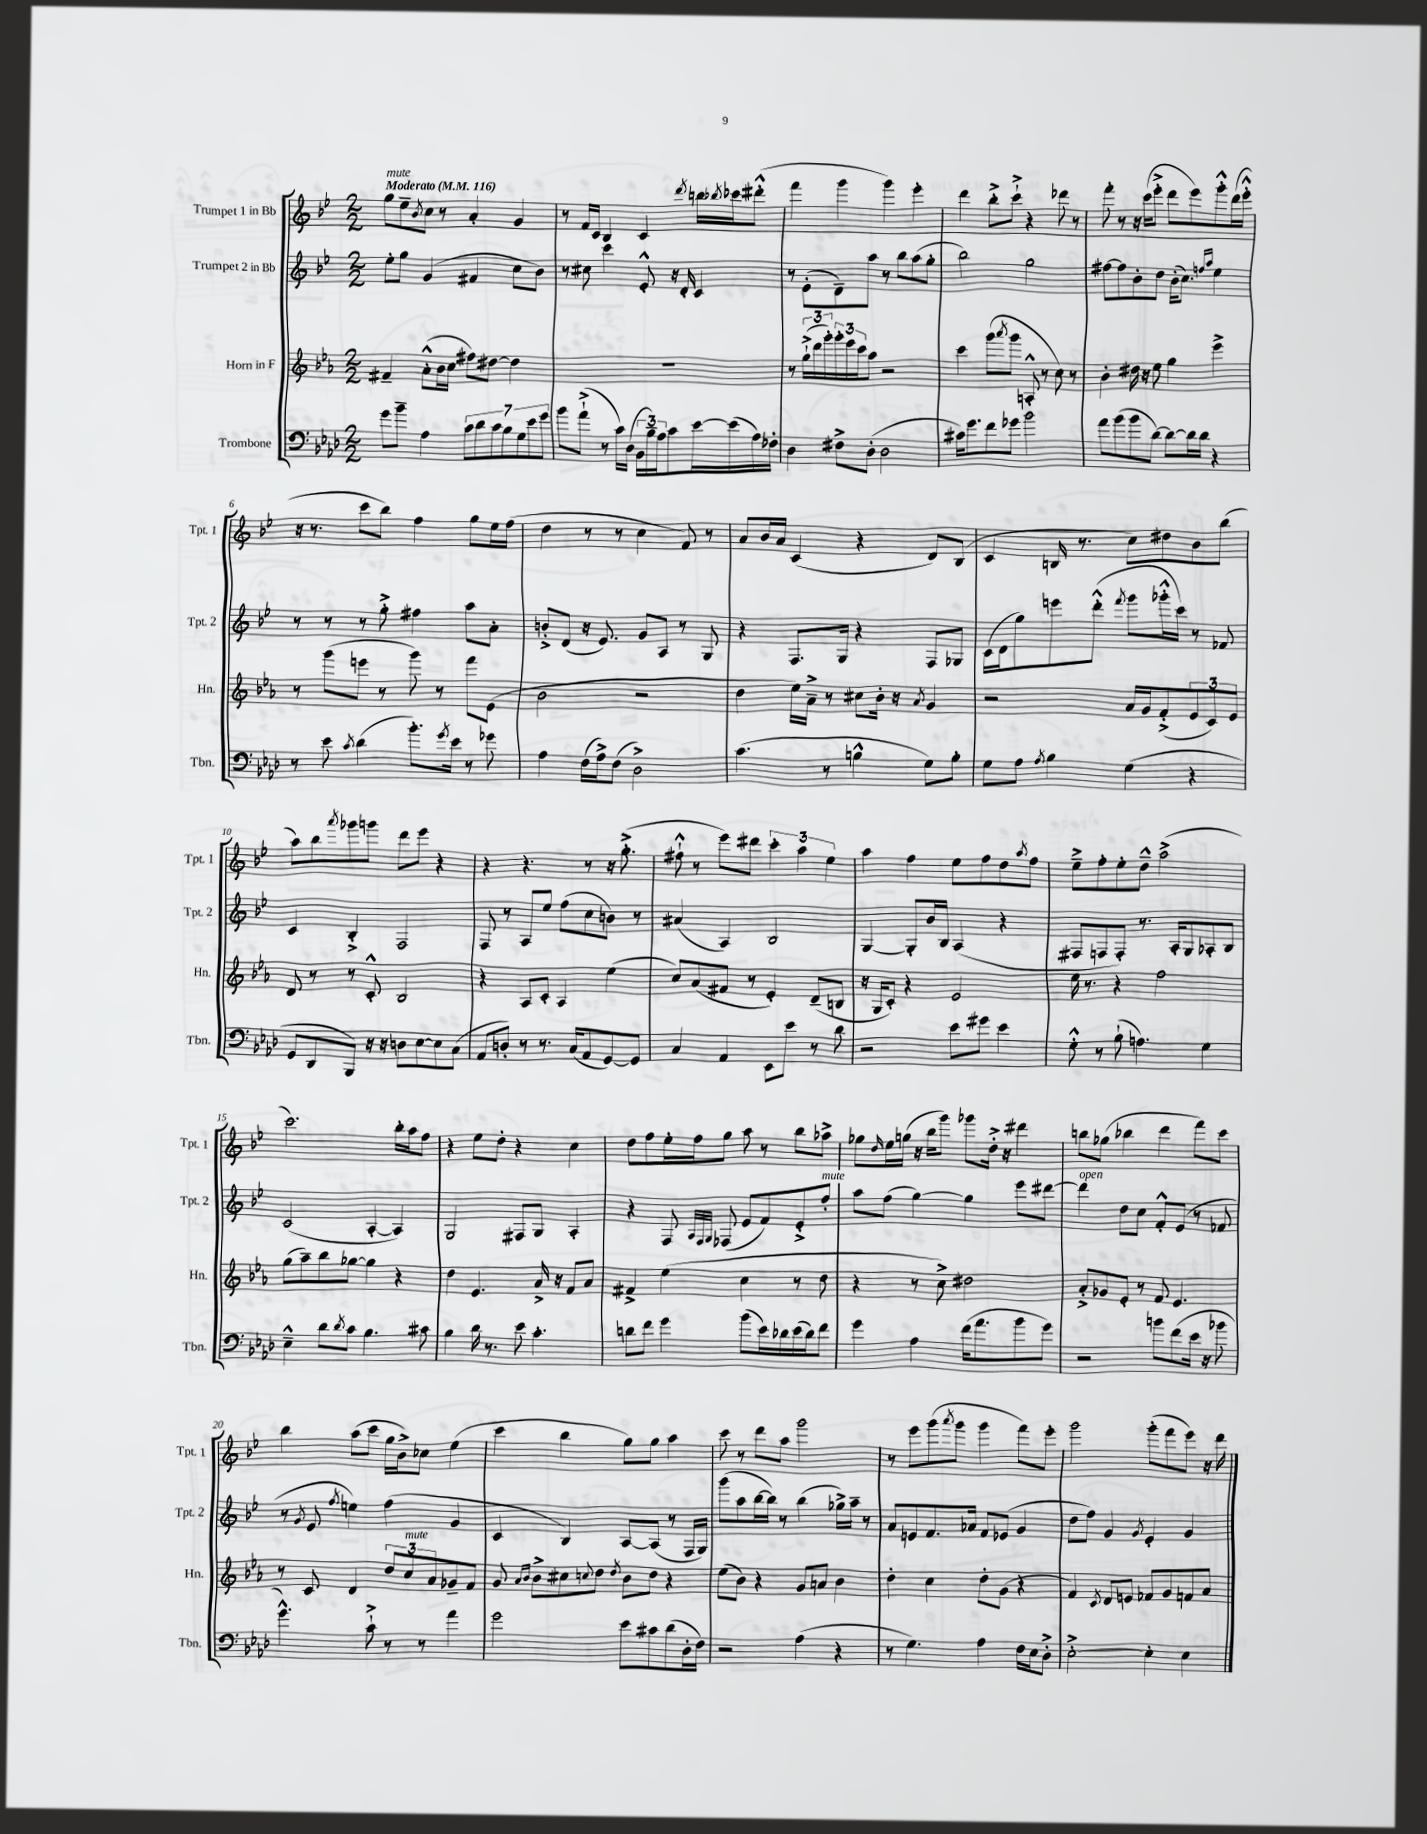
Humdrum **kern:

**kern	**kern	**kern	**kern
*staff4	*staff3	*staff2	*staff1
*clefF4	*clefG2	*clefG2	*clefG2
*k[b-e-a-d-]	*k[b-e-a-]	*k[b-e-]	*k[b-e-]
*M2/2	*M2/2	*M2/2	*M2/2
*MM116	*MM116	*MM116	*MM116
8g\L	4f#~/	8ee-'\L	8gg\L
8b-~\J	.	8gg\J	8ee-~\
.	.	.	8qb-/
4A-\	(8a-'^^\L	(4g/	8cc\J
.	16b-\L	.	8r
.	16cc\JJ	.	.
14c\L	8ff#\L)	4f#/	4a'/
14d-\	.	.	.
.	[8dd#\J	.	.
14c\	.	.	.
14B-\	.	.	.
.	4dd#\]	8cc\L	4g/
14G\	.	.	.
14e-\	.	.	.
.	.	8b-\J)	.
14g\J	.	.	.
=	=	=	=
8b-\L	1r	8r	8r
(8a-`^\J	.	8cc#\	16f/LL
.	.	.	16c/JJ
8r	.	4ccc\	4B-/
16c\LL)	.	.	.
(16D-\JJ	.	.	.
24BB-\LL	.	8e-'^^/	4c/
24B-~\)	.	.	.
24A-\J	.	.	.
8c\	.	16r	.
.	.	16d'/	.
.	.	.	8qddd/
[16e-\L	.	4c/	16bb\LL
.	.	.	8qbb-/
(16e-\]	.	.	16ccc-\J
16A-\)	.	.	(8ddd#'^^\J
16F-'\JJ	.	.	.
=	=	=	=
4D-\	8r	8r	4fff\
.	(24gg`^\LL	(8e-'\L	.
.	24ddd\	.	.
.	24ggg'\)	.	.
8F#^\L	24ggg'\	8d~\)	4ggg\
.	24eee-\	.	.
.	24ccc\J	.	.
(8D-'\J	8aa-\J	8aa\J	.
2D-\	2r	8r	4ggg\)
.	.	8bb-\L	.
.	.	(8aa\	4eee-'\
.	.	8gg'\J	.
=	=	=	=
16c#\LK)	4ccc\	2bb-\)	4ddd\
8.g\	.	.	.
8f\	(8ggg\L	.	8bb-'^\L
.	8qaaa-/	.	.
8g-\J	8ggg\J	.	8ccc`^\J
2b-\	8A'^^/	2gg\	4r
.	8r	.	.
.	8cc\)	.	8ddd-\
.	8r	.	8r
=	=	=	=
8a-\L	4b-'\	[8ff#\L	8fff'\
(8b-\	.	8ff#\]	8r
8b-\	16dd#\	8b-'\	16r
.	16r	.	(16ccc\LK
[8d-\J)	8ee-\	8dd\J	8eee-'^\J
8d-\_L	4gg\	(16b-'\LK	8ddd\L
.	.	8.cc\J)	.
16d-\]L	.	.	8eee-\)
16d-\JJ	.	.	.
.	.	16qqff/LL	.
.	.	16qqaa/JJ	.
4r	4eee-^\	4ee-\	8ggg'^^\
.	.	.	(16ddd\L
.	.	.	16eee-'^^\JJ
=	=	=	=
8r	8r	8r	16r
.	.	.	8.r
8e-\	(8ggg\L	8r	.
8qc/	.	.	.
(4d-\	8eee\J	8r	8ccc\L
.	8r	8gg'^\	8bb-\J)
8.b-'\L)	8ggg\)	4ff#\	4ff\
.	8r	.	.
8qg/	.	.	.
16e-\Jk	.	.	.
8r	8fff\L	8aa\L	8gg\L
8g-\	(8e-\J	8a'\J	16ee-\L
.	.	.	(16ff\JJ
=	=	=	=
4A-\	2b-\	8b'^/L	4dd\
.	.	(8d/J	.
(16F\LL	.	16r	8r
16A-^\J)	.	8.e-/)	.
(8F\J	.	.	8r
2D-^\)	2r	8g/L	4cc\
.	.	8A/J	.
.	.	8r	8f/)
.	.	8G/	8r
=	=	=	=
(4.c\	4dd\	4r	8a/L
.	.	.	16b-/L
.	.	.	16a/JJ
.	16ee-\LL)	8.F/L	(4c/
.	16a-~^\JJ	.	.
8r	8r	.	.
.	.	16G/Jk	.
4B^^\	8cc#\L	4r	4r
.	16b-'\Jk	.	.
.	16r	.	.
.	8qa-/	.	.
8G\L)	4g/	8F/L	8d/L)
8B'\J	.	8G-/J	(8B-/J
=	=	=	=
8G\L	2r	(16c\LL	4c/
.	.	16d\J	.
8A-\J	.	8gg\)	.
8qA-/	.	.	.
4B-\	.	8eee\	16B/
.	.	.	8.r
.	.	(8ddd'^^\J	.
.	.	8qfff/	.
(4G\	16a-/LL	8ggg\L	8cc\L)
.	16g/J	.	.
.	(8f'^/	16ggg-'^^\L	8dd#\
.	.	16ccc\JJ)	.
4r	12e-/	8r	8b-\
.	12c/)	.	.
.	.	8f-/	(8bb-\J
.	12e-/J	.	.
=	=	=	=
8GG/L	8d/	4c/	8aa\L)
8DD-/	8r	.	8bb-\
.	.	.	8qaaa/
8BBB-/J)	8r	4B-'^/	8ggg-\
16r	8c'^^/	.	8ggg\J
16r	.	.	.
8D\L	2B-/	2F/	8ddd\L
[8E-\	.	.	8eee-\J
8E-\]	.	.	4r
(8C\J	.	.	.
=	=	=	=
8AA-/L	4r	8F/	4r
8D'/J)	.	8r	.
8r	8A-/L	8A/L	4.r
8.r	8c'/J	8ee-/J	.
.	4A-/	(8ff\L	.
(16C/LK	.	.	.
8AA-/	.	8cc\	8r
[8GG/)	(4ee-\	8b\J)	16r
.	.	.	(8.gg'^\
8GG/]J	.	8r	.
=	=	=	=
4C/	8cc/L)	(4a#/	8ff#`^^\
.	(8a-/	.	8r
4AA-/	8f#/J	4A/)	8eee-\L)
.	8r	.	8ddd#\J
8EE-\L	4e-'/)	2B-/	6ccc'\
8e-\J	.	.	.
.	.	.	6aa\
8r	(8d~/L	.	.
.	.	.	6ee-\
8d-\	8B/J	.	.
=	=	=	=
2r	16r	[4G/	4aa\
.	16G/LK	.	.
.	8c'/J)	.	.
.	4r	8G'/]L	4ff\
.	.	16b-/L	.
.	.	16B-/JJ	.
8e-\L	2e-/	(4A/	8ee-\L
8g#\J	.	.	8ff\
4e-\	.	4r	8dd\
.	.	.	8qaa/
.	.	.	8ff\J
=	=	=	=
8G'^^\	16ee-\	8F#/L	8ee-~^\L
.	8.r	.	.
8r	.	8F/	8ff'\
(8B-`\	4r	8F'/J)	8ee-'\
4.A\)	.	8.r	8dd~^^\J
.	2ff\	.	(2aa^\
.	.	16A'/LK	.
.	.	8G/	.
4G\	.	8A-'/	.
.	.	8B-/J	.
=	=	=	=
4E-~^^\	(8gg\L	(2c/	2.ccc\)
.	8aa-~\)	.	.
8d-\L	8bb-\	.	.
8qd-/	.	.	.
8c\J	[8gg-\J	.	.
4.B-\	4gg-\]	[4A'/	.
.	4r	4A/])	16bb-'\LL
.	.	.	16aa\J
8c#\	.	.	8ff\J
=	=	=	=
4B-\	4dd\	2G/	4r
16d-\	4.e-/	.	8ee-\L
8.r	.	.	.
.	.	.	8dd'\J
8e-\	.	8F#/L	4r
4.c'\	16a-^/	8G/J	.
.	16r	.	.
.	8f/L	4A'/	4cc\
.	8a-/J	.	.
=	=	=	=
8d\L	4f#^/	4r	8dd\L
8f\J	.	.	8ff\
4g\	(4ee-\	8F/	16ee-'\L
.	.	.	16ff\J
.	.	32qqA/LLL	.
.	.	32qqF/	.
.	.	32qqG/JJJ	.
.	.	(8F-/	8gg\J
(8b-\L	4cc\	8e-/L	8aa\
16e-\L)	.	8f/)	8r
16d-\	.	.	.
(16e-\	8r	8e-'^/	8bb-\L
16d-\J)	.	.	.
8f\J	8dd\	8ff'/J	8aa-^\J
=	=	=	=
4g\	4r	8aa\L	8gg-\L
.	.	.	16qqdd/
.	.	(8ff\J	16ee-\L
.	.	.	(16gg\JJ
4A-\	8r	[4gg\)	16r
.	.	.	16bb-\LK
.	8cc^\)	.	8ggg\J)
(16f\LK	2dd#\	4gg\]	8ggg-\L
8.a-\	.	.	.
.	.	.	16dd'^\Jk
.	.	.	16r
8b-\	.	8eee-\L	4ddd#\
8g\J)	.	[8ddd#\J	.
=	=	=	=
2r	8a-'^/L	4ddd#\]	8bb\L
.	8g-/	.	(8gg-\J
.	8e-'/J	8dd\L	4bb-\
.	8r	8cc\J	.
8b\L	8f/	8f'^^/L	4ddd\
(8f\	4.e-/	(8e-/J	.
16e-\Jk	.	8r	8fff\L)
16r	.	.	.
8b-\	.	8f-/	8ccc\J
=	=	=	=
4.g^^\)	8r	8r	4bb-\
.	.	8qg/	.
.	8c/	8e-/	.
.	.	8qff/	.
.	4d/	4ee\)	(8aa\L
8c`^\	.	.	8ccc\J
8r	12dd/L	(4ff\	16gg\LL
.	.	.	16b-^\J)
.	12cc/	.	.
8r	.	.	8cc-\J
.	12a-/	.	.
4a-\	8g-~/	4g/	(4ee-\
.	8f/J	.	.
=	=	=	=
2g\	8g/	4c/	4ccc\
.	16qqa-/LL	.	.
.	16qqb-/JJ	.	.
.	8b-^\L	.	.
.	8cc#\	4B-/)	4bb-\
.	8qqcc/	.	.
.	8dd\J	.	.
.	8qdd/	.	.
8e-\L	8b-\L	[8A/L	8gg\L)
8c#\	8dd\J	(8A/]J	8gg\J
(8d-\	4r	8r	4aa\
16D-'\L	.	16F/LL	.
16F\JJ)	.	16G/JJ)	.
=	=	=	=
2r	(8ee-\L	(8ggg\L	8ccc\
.	8b-\J)	8aa\	8r
.	4r	[16bb-\L	8ddd\L
.	.	16bb-\]JJ)	.
.	.	8r	8aa\J
(4A-\	8g/L	(4bb-\	2ggg\
.	8a/J	.	.
4r	4b-\	16gg-^\LL)	.
.	.	16aa~\JJ	.
.	.	8r	.
=	=	=	=
8r	4dd'\	8a/L	8r
4.G\)	.	8e/	8eee-\L
.	4cc\	8.f/	(8ggg\
.	.	.	8qaaa/
.	.	.	8ggg\J
.	.	16a-/Jk	.
4A-\	8dd'\L	8f/L	4ggg\
.	(8g\J	(8e-/J	.
16F\LL	4r	4g/	8fff\L)
16E-\J	.	.	.
8D-'^\J	.	.	8eee-'\J
=	=	=	=
[2E-'^\	4f/)	8dd\L	2ggg\
.	.	8ff\J)	.
.	8qc/	.	.
.	8d/L	4g/	.
.	8e/J	.	.
.	.	8qg/	.
4E-'\]	8f-/L	4e-'/	(8ggg'\L
.	8g/	.	8fff\
4E-\	8f/	4g/	8eee-\J)
.	8a-/J	.	16r
.	.	.	16ddd\
==	==	==	==
*-	*-	*-	*-
